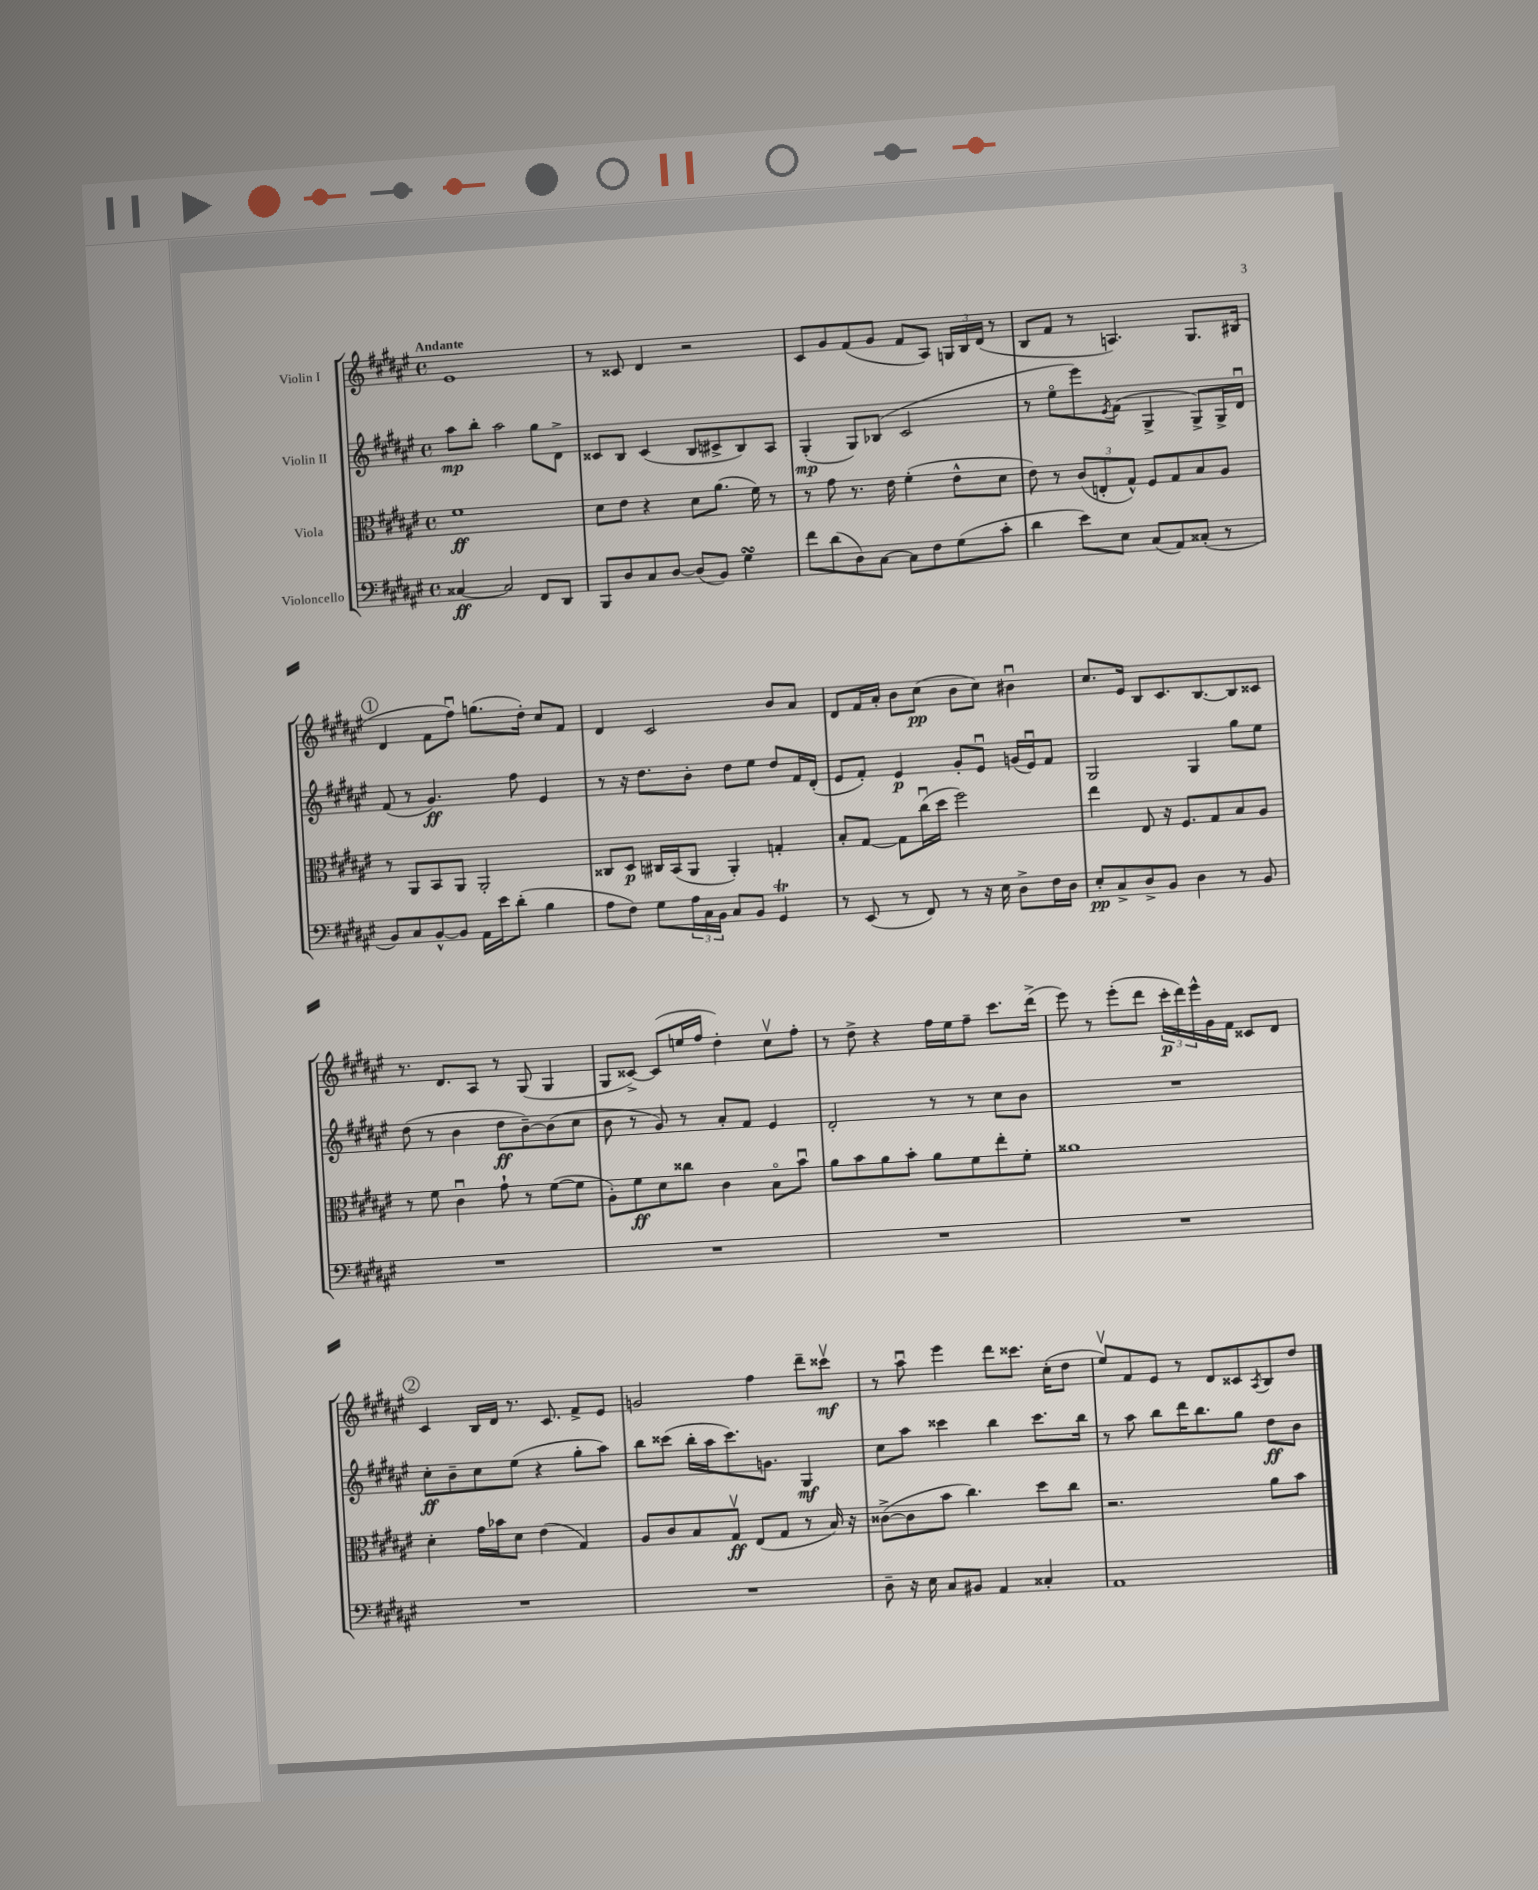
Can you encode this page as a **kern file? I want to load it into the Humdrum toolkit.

**kern	**kern	**kern	**kern
*staff4	*staff3	*staff2	*staff1
*clefF4	*clefC3	*clefG2	*clefG2
*k[f#c#g#d#a#e#]	*k[f#c#g#d#a#e#]	*k[f#c#g#d#a#e#]	*k[f#c#g#d#a#e#]
*M4/4	*M4/4	*M4/4	*M4/4
*met(c)	*met(c)	*met(c)	*met(c)
[4C##	1f#	8aa#	1e#
.	.	8bb'	.
2C##]	.	2aa#	.
8FF#	.	8gg#	.
8DD#	.	8d#^	.
=	=	=	=
8BBB	8d#	8c##	8r
8D#	8e#	8B	8c##
8C#	4r	(4c##	4d#
[8D#	.	.	.
(8D#]	8d#	8B	2r
8BB)	(8.a#	8c#^	.
4G#	.	8B)	.
.	16f#)	.	.
.	8r	8A#	.
=	=	=	=
8f#	8r	(4G#'	8c#
(8d#	8g#	.	8g#
8D#)	8.r	8G#)	(8f#
[8C#	.	(8B-	8g#
.	16e#	.	.
8C#]	(4f#'	2c#	8f#
8F#	.	.	8A#)
(8G#	8e#^^	.	24G
.	.	.	24B
.	.	.	(24d#
8c#'	8d#	.	8r
=	=	=	=
4d#	8e#)	8r	8B
.	8r	8ee#o	8f#
8e#)	(12c#	8eee#)	8r
.	12E'	.	.
.	.	8qe#	.
8E#	.	(8f#	4.A)
.	12G#^^)	.	.
(8C#	8F#	4G#^	.
8AA#)	8G#	.	.
(8C##'	8B	8G#^)	8.G#
8r	8A#	16G#^	.
.	.	16d#u	(16B#
=	=	=	=
8BB)	8r	(8f#	4d#
8C#	8AA#	8r	.
[8BB^^	8BB	4.g#)	8f#
8BB]	8AA#	.	8ff#u)
16AA#	2AA#'	.	(8.gg
16e#	.	.	.
(8d#'	.	8ff#	.
.	.	.	16dd#')
4B	.	4e#	8cc#
.	.	.	8f#
=	=	=	=
8A#	8C##	8r	4d#
8F#)	8D#	16r	.
.	.	8.dd#	.
8G#	16C#	.	2c#
.	(16BB	.	.
24A#	8AA#	8b'	.
24C#	.	.	.
24BB	.	.	.
8C#	4AA#')	8dd#	.
8BB	.	8ee#	.
4GG#	4G'	8dd#	8b
.	.	16f#	8a#
.	.	(16d#'	.
=	=	=	=
8r	8B'	8e#	8d#
(8EE#	[8G#	8f#')	16f#
.	.	.	16a#'
8r	8G#]	4e#	8b
8FF#)	(16cc#u	.	(8cc#
.	16dd#	.	.
8r	2ff#)	8g#'	8b
16r	.	8e#u	8cc#)
16E#	.	.	.
8D#^	.	(16g	4b#u
.	.	16e#u)	.
16F#	.	8f#	.
16D#	.	.	.
=	=	=	=
8E#'	4ee#	2G#	8.cc#
8C#^	.	.	.
.	.	.	16e#
8D#^	8E#	.	8B
8BB	16r	.	8.c#
.	8.F#	.	.
4D#	.	4G#	.
.	.	.	[8.B
.	8G#	.	.
8r	8B	8gg#	8B]
8BB	8A#	8ee#	8c##
=	=	=	=
1r	8r	(8dd#	8.r
.	8f#	8r	.
.	.	.	8.d#
.	4c#u	4b	.
.	.	.	8A#
.	8g#`	8dd#	8r
.	8r	[8b~)	(8G#
.	([8f#	(8b]	4G#
.	8f#]	8cc#	.
=	=	=	=
1r	8A#')	8b	8G#
.	8f#	8r	[8c##^)
.	8d#	8g#)	(8c##]
.	8cc##	8r	16ee
.	.	.	16ff#
.	4c#	8a#'	4dd#')
.	.	8f#	.
.	8Bo	4e#	8cc#v
.	8bu	.	8ff#'
=	=	=	=
1r	8a#	2d#'	8r
.	8b	.	8dd#^
.	8a#	.	4r
.	8b'	.	.
.	8a#	8r	16ff#
.	.	.	16ee#
.	8f#	8r	8ff#~
.	8ee#'	8cc#	8.ccc#
.	8f#'	8b	.
.	.	.	(16ddd#^
=	=	=	=
1r	1a##	1r	8eee#)
.	.	.	8r
.	.	.	(8eee#'
.	.	.	8ddd#
.	.	.	24ccc#'
.	.	.	24ddd#)
.	.	.	24eee#^^
.	.	.	16g#
.	.	.	16f#
.	.	.	8c##
.	.	.	8d#
=	=	=	=
1r	4d#'	8cc#'	4c#
.	.	8b~	.
.	16g#	8cc#	16B
.	16b-	.	16d#
.	8d#	(8ee#	8.r
.	(4e#	4r	.
.	.	.	8.c#
.	4G#)	8gg#'	8f#^
.	.	8aa#)	8e#
=	=	=	=
1r	8A#	8bb	2g
.	8c#	(8ccc##	.
.	8B	16bb'	.
.	.	16aa#	.
.	8G#v	8.ccc##)	.
.	(8E#	.	4ff#
.	.	8.g	.
.	8G#	.	.
.	8r	4G#	8ddd#~
.	16B)	.	8ccc##v
.	16r	.	.
=	=	=	=
8D#~	([8c##^	8cc#	8r
16r	8c##]	8aa#	8aa#u
16E#	.	.	.
8C#	8b	4ccc##	4eee#
8BB#	4.cc#)	.	.
4AA#	.	4bb	8ddd#
.	.	.	8.ccc##
4C##'	8dd#	8.ccc##	.
.	.	.	(16cc#'
.	8cc#	.	8dd#
.	.	16bb	.
=	=	=	=
1AA#	2.r	8r	8ee#v)
.	.	8aa#	8f#
.	.	8bb	8e#
.	.	16ddd#	8r
.	.	8.bb	.
.	.	.	8d#
.	.	8gg#	8c##
.	.	.	8qA#
.	8a#	8dd#	8B
.	8b	8b	8dd#
==	==	==	==
*-	*-	*-	*-
